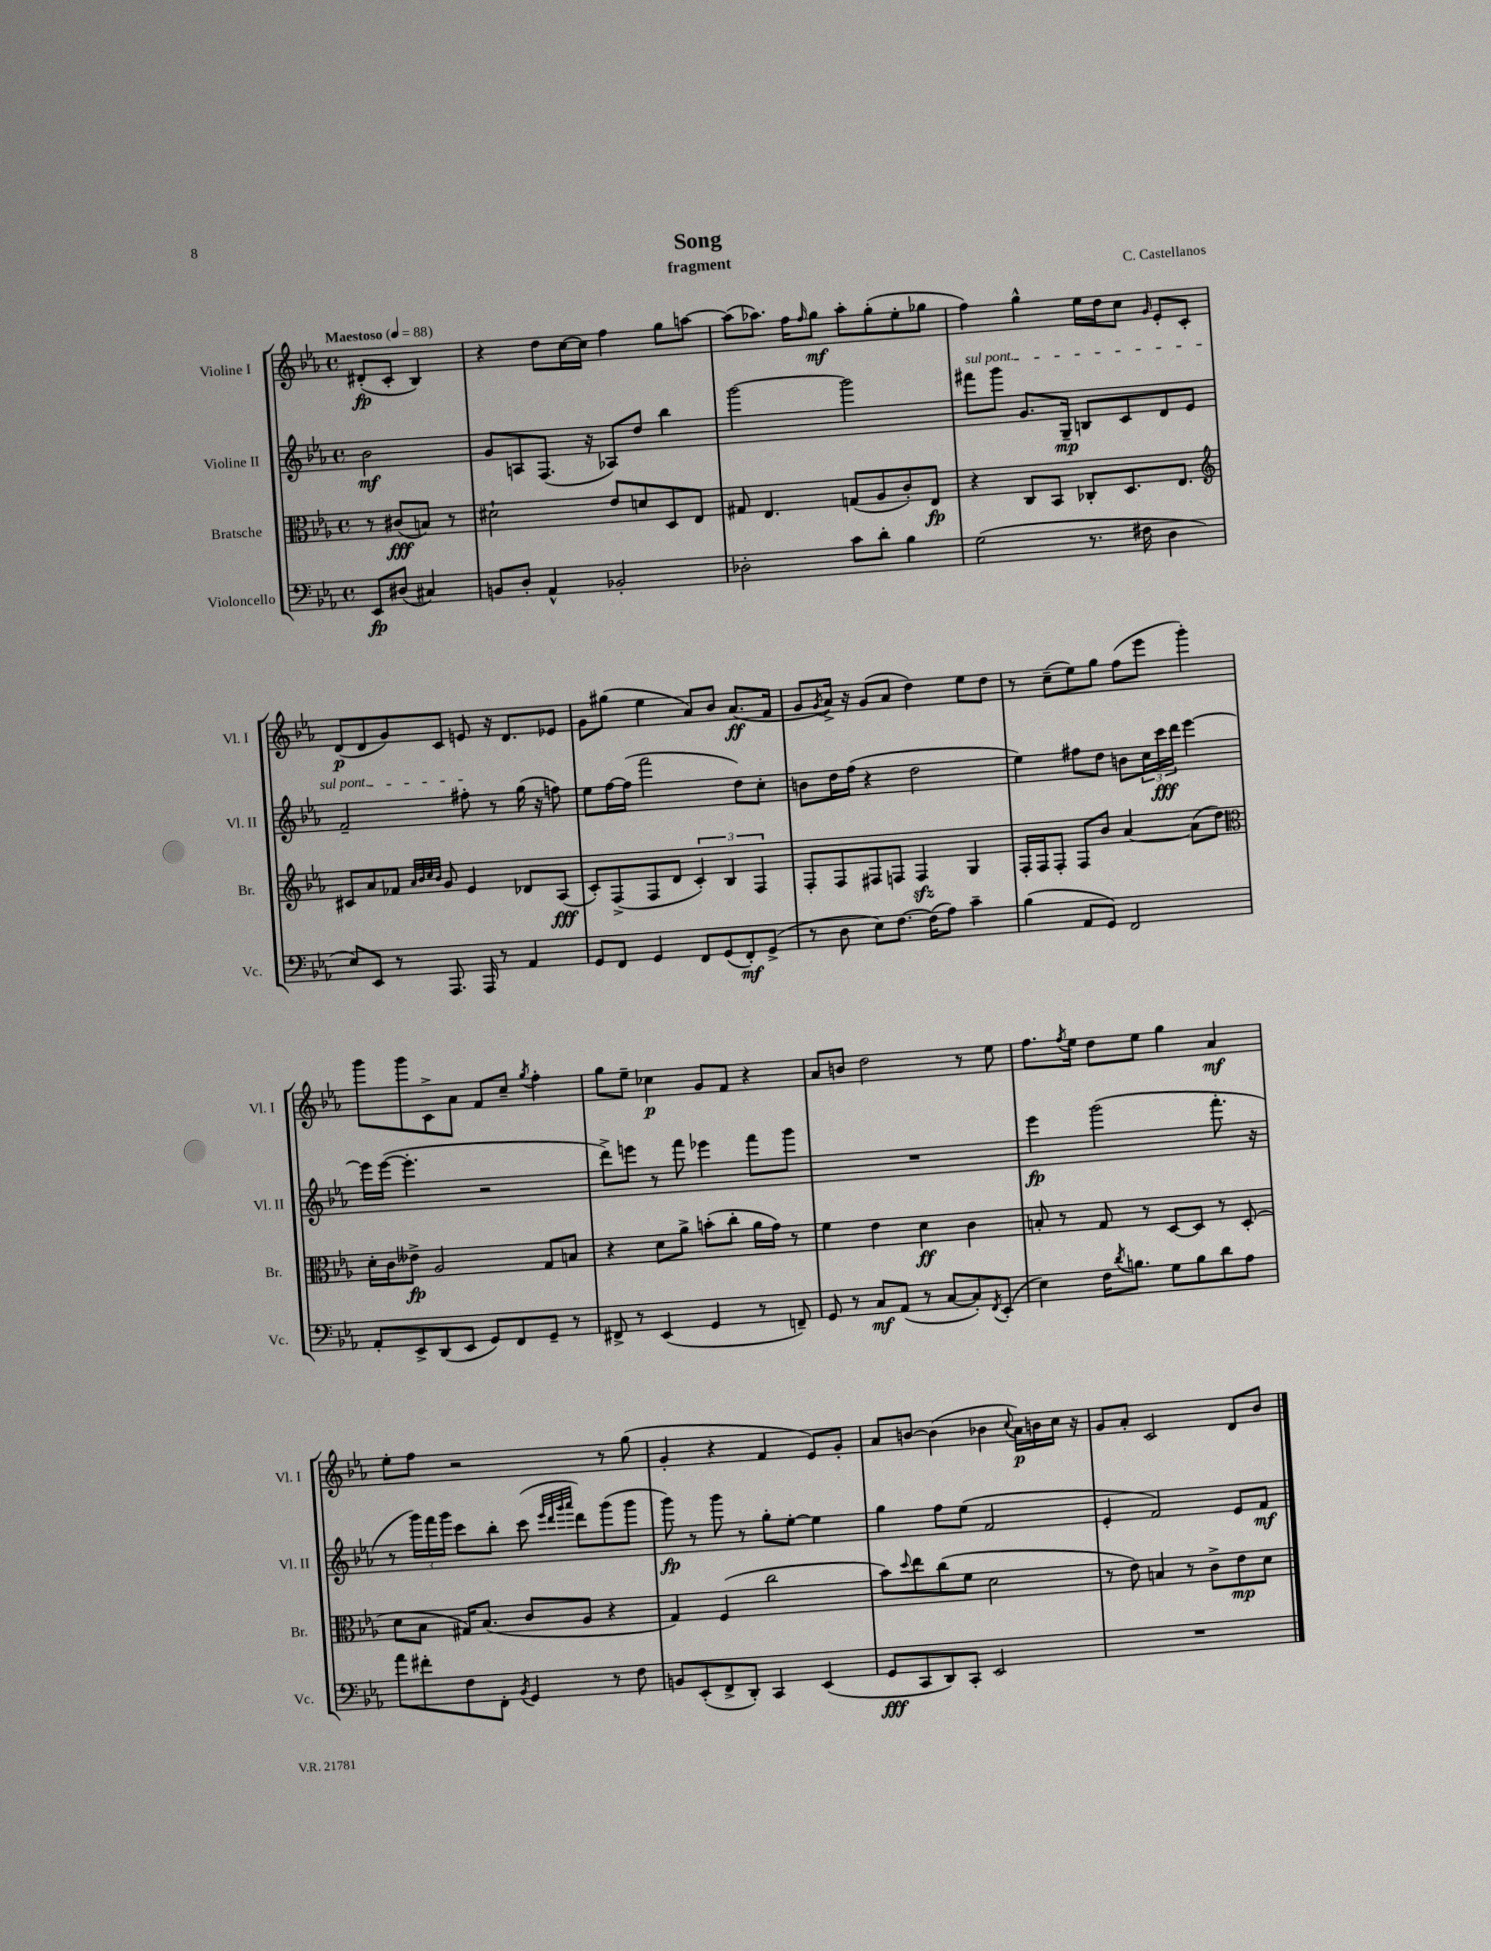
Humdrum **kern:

**kern	**kern	**kern	**kern
*staff4	*staff3	*staff2	*staff1
*clefF4	*clefC3	*clefG2	*clefG2
*k[b-e-a-]	*k[b-e-a-]	*k[b-e-a-]	*k[b-e-a-]
*M4/4	*M4/4	*M4/4	*M4/4
*met(c)	*met(c)	*met(c)	*met(c)
*MM88	*MM88	*MM88	*MM88
8EE-	8r	2b-	(8d#'
(8D#	(8c#	.	8c'
4C#)	8B)	.	4B-)
.	8r	.	.
=	=	=	=
8BB	2d#`	8g	4r
8D'	.	8A	.
4AA-^^	.	(8.F	8dd
.	.	.	[16cc
.	.	16r	16cc]
2BB-'	8e-	8A-)	4ff
.	8d	8dd	.
.	8D	4bb-	8gg
.	8E-	.	[8aa
=	=	=	=
2D-'	8G#	[2ggg	(8aa]
.	4.E-	.	8.aa-)
.	.	.	16ff
.	.	.	16qqff
.	.	.	8gg
8c	(8G	2ggg]	8aa-'
8d'	8A-	.	(8gg'
4B-	8c')	.	8ee-'
.	8E-	.	8gg-
=	=	=	=
(2G	4r	8fff#	4ff)
.	.	8ggg	.
.	8C	8.g	4gg^^
.	8BB-	.	.
.	.	16G~	.
8.r	8C-'	8B	16ee-
.	.	.	16dd
.	8.D	8c	8cc
16F#	.	.	.
.	.	.	16qqg
4D	.	8d	8e-'
.	8.E-	.	.
.	.	8e-	8c'
=	=	=	=
*	*clefG2	*	*
8E-)	8c#	2f~	(8d
8EE-	8a-	.	8d
8r	8f-	.	8g)
.	32qqa-	.	.
.	32qqb-	.	.
.	32qqcc	.	.
.	32qqb-	.	.
8.AAA-	8g	.	8c
.	4e-	8ff#'	8e
16AAA-	.	.	.
8r	.	8r	16r
.	.	.	8.d
4AA-	8d-	(16gg	.
.	.	16r	.
.	(8A-	8ff)	8e-
=	=	=	=
8GG	8c')	8ee-	8g
8FF	(8F^	[16ff	(8gg#
.	.	(16ff]	.
4GG	8F	2fff	4ee-
.	8d	.	.
8FF	6c')	.	8a-)
(8GG	.	.	8b-
.	6B-	.	.
8FF')	.	8dd)	(8.a-
.	6F	.	.
(8GG^	.	8cc'	.
.	.	.	16f
=	=	=	=
8r	8F'	8b	8g
.	.	.	8qg
8D	8F	16dd	16a-^)
.	.	(16ff	16r
8E-)	8F#	4r	(8g
[8.F	8F	.	8a-
.	4F	2dd	4dd)
(16F]	.	.	.
8A-)	.	.	.
4c~	4G	.	8ee-
.	.	.	8dd
=	=	=	=
(4B-	16F'	4ee-)	8r
.	16F	.	.
.	8F'	.	(8cc~
8AA-	8F	8ff#	8ee-)
8GG)	8b-	8dd	8gg
2FF	[4a-	8b	(8ff
.	.	24cc	8eee-
.	.	24ccc	.
.	.	24ddd	.
.	(8a-]	[4eee-	4ggg')
.	8dd)	.	.
=	=	=	=
*	*clefC3	*	*
8AA-'	16d'	16eee-]	8ggg
.	16c	([16eee-	.
8EE-^	8e--^	4.eee-']	8ggg
(8DD	2A-	.	8c^
8EE-	.	.	8a-
8GG)	.	2r	8f
8FF	.	.	8cc~
.	.	.	8qgg
8GG~	8G	.	4ff'
8r	8B	.	.
=	=	=	=
8FF#^	4r	8ddd^)	8gg
8r	.	8eee	8ee-~
(4EE-	8d	8r	4cc-
.	8a-^	8fff	.
4GG	(8b'	4eee-	8g
.	8cc'	.	8f
8r	16a-	8fff	4r
.	16g)	.	.
8FF~)	8r	8ggg	.
=	=	=	=
8GG	4f	1r	8a-
8r	.	.	8b
8C	4e-	.	2dd
(8AA-	.	.	.
8r	4d	.	.
[8C	.	.	.
8C'])	4c	.	8r
8qFF	.	.	.
(8EE-'	.	.	8ee-
=	=	=	=
4E-)	8B'	4eee-	8.ff
.	8r	.	.
.	.	.	8qff
.	.	.	16ee-
16F	8G	(2ggg	8dd
8qd	.	.	.
8.B	.	.	.
.	8r	.	8ee-
8G	[8D	.	4gg
8B	8D]	.	.
8d	8r	8.fff'	4a-
8A-	(8D'	.	.
.	.	16r	.
=	=	=	=
8a-	8d	8r	8ee-'
8f#'	8B-	24ggg)	8ff
.	.	24fff	.
.	.	24ggg	.
8F	16G#)	8ccc	2r
.	(8.B-	.	.
8FF'	.	8bb-'	.
8qBB-	.	.	.
4GG	8c	(8ccc	.
.	.	32qqeee-	.
.	.	32qqddd	.
.	.	32qqggg	.
.	.	32qqaaa-	.
.	8A-	8ddd)	.
8r	4r	(8ggg	8r
8F	.	8ggg	(8gg
=	=	=	=
8BB	4G)	8ggg)	4g'
(8EE-'	.	8r	.
8FF^	(4F	8ggg	4r
8DD')	.	8r	.
4CC	2cc	8gg'	4f
.	.	[8ee-'	.
(4EE-	.	4ee-]	8e-)
.	.	.	8g'
=	=	=	=
8GG	8b-)	4gg	8a-
.	8qqdd	.	.
8CC	8ee-	.	[8b
8DD)	(8cc	8ff	(4b]
8CC'	8f	(8ee-	.
2EE-	2d	2f	4b-
.	.	.	8qqcc
.	.	.	16a-)
.	.	.	16b
.	.	.	16cc
.	.	.	16r
=	=	=	=
1r	8r	4e-'	8g
.	8e-)	.	8a-'
.	4B	2f)	2c
.	8r	.	.
.	8c^	.	.
.	8e-	8e-	8d
.	8d	8f	8b-
==	==	==	==
*-	*-	*-	*-
